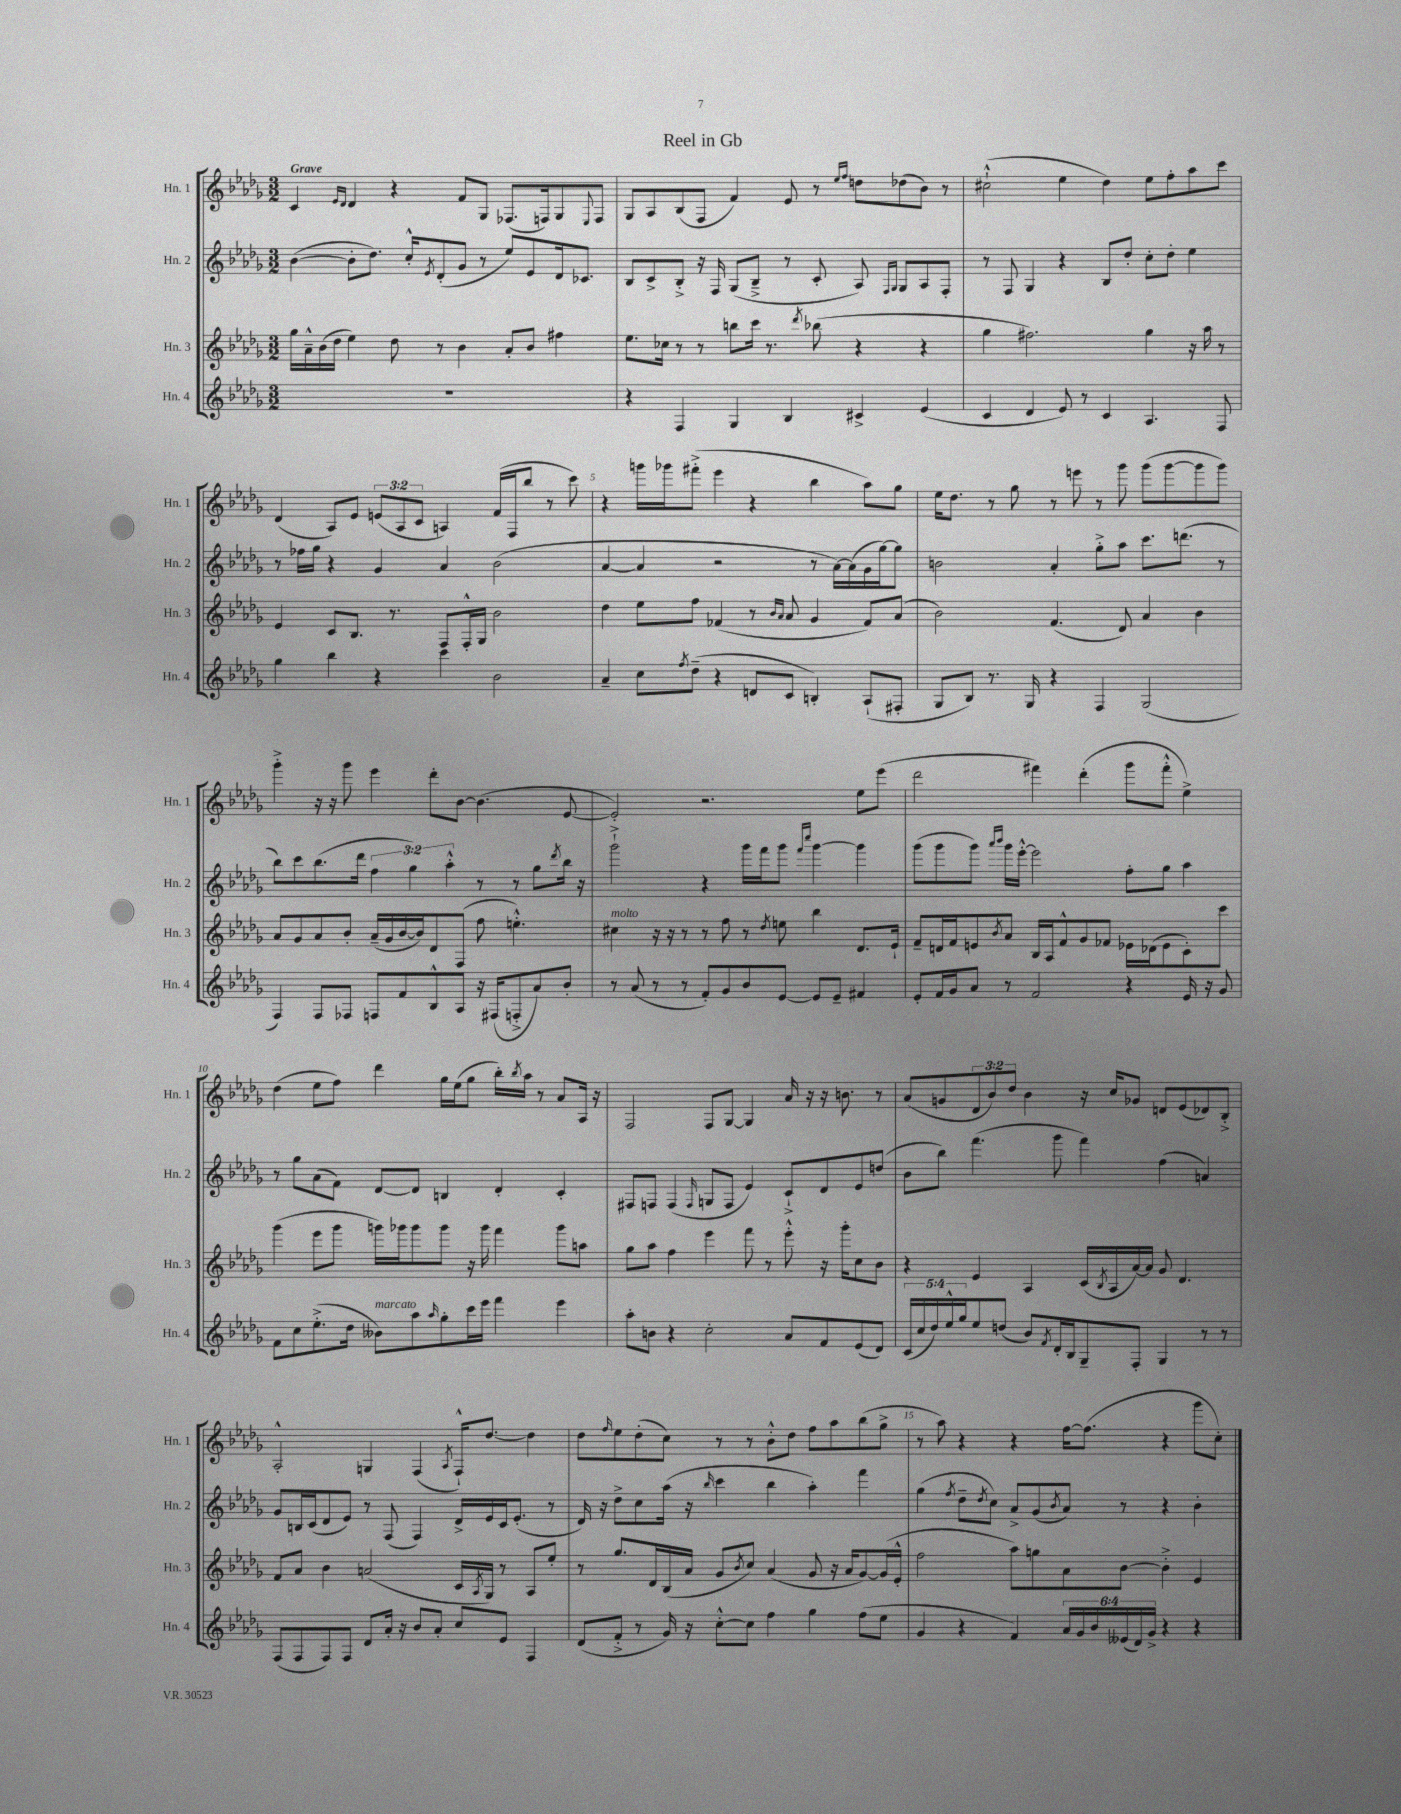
\header { title = "Reel in Gb" }
<<
\new StaffGroup <<
\new Staff = "s0" \with { instrumentName = "Hn. 1" shortInstrumentName = "Hn. 1" } {
    \clef treble \key des \major \numericTimeSignature \time 3/2 \override Staff.TupletNumber.text = #tuplet-number::calc-fraction-text \tempo "Grave"
    c'4 \grace { ees'16 des'16 } des'4 r4 f'8 ges8 fes8.( f16) ges8 \appoggiatura { ees8 } f8 |
    ges8 aes8 bes8( f8 f'4) ees'8 r8 \grace { ees''16 f''16 } d''8 des''8( bes'8) r8 |
    cis''2-!-^( ees''4 des''4) ees''8 f''8-. aes''8 c'''8 |
    des'4( aes8) ees'8 \tuplet 3/2 { e'8( aes8 c'8 } a4) f'16( f16 bes''8 r8 c'''8) |
    r4 g'''16 ges'''16 fis'''8-.->( ees'''4 r4 bes''4 aes''8) ges''8 |
    ees''16 des''8. r8 ges''8 r8 e'''8 r8 ges'''8 ges'''8( ges'''8~ ges'''8 ges'''8) |
    ges'''4-.-> r16 r16 ges'''8 ees'''4 des'''8-. bes'8~ bes'4.( ees'8~ |
    ees'2-.) r2. ees''8 ees'''8( |
    des'''2 fis'''4) des'''4-.( ges'''8 fis'''8-.-^ ees''4->) |
    des''4( ees''8 f''8) des'''4 ges''16 ees''16( ges''8 bes''16-.) \acciaccatura { bes''8 } aes''16 r8 aes'8 aes16 r16 |
    f2 f8 ges8~ ges4 aes'16 r16 r16 b'8. r8 |
    aes'8( g'8 \tuplet 3/2 { des'8 bes'8) des''8 } bes'4 r16 c''16 ges'8 d'8 ees'8( des'8) bes8-.-> |
    aes2-.-^ g4 f4( \acciaccatura { aes8 } f16-!-^) des''8.~ des''4 |
    des''8 \grace { f''16 } ees''8 des''8-.( c''8) r8 r8 bes'8-.-^ des''8 f''8 aes''8 bes''8( ges''8-> |
    r8 aes''8) r4 r4 f''16~ f''8.( r4 ges'''8 c''8-.) \bar "|." |
}
\new Staff = "s1" \with { instrumentName = "Hn. 2" shortInstrumentName = "Hn. 2" } {
    \clef treble \key des \major \numericTimeSignature \time 3/2 \override Staff.TupletNumber.text = #tuplet-number::calc-fraction-text
    bes'4~( bes'8-. des''8.) c''16-.-^ \acciaccatura { ees'8 } des'8-.( ges'8 r8 ees''8) ees'8 des'16 ces'8. |
    bes8 c'8-> bes8-.-> r16 f16 ges8( bes8---> r8 c'8-. aes8) \grace { f16 ges16 } ges8 aes8 f8-. |
    r8 f8 ges4 r4 bes8 des''8-. c''8-. des''8-. ees''4 |
    r8 fes''16 ges''16 r4 ges'4 aes'4 bes'2( |
    aes'4~ aes'4 r2 r8 aes'16~) aes'16( ges'16 ges''16~) ges''8 |
    b'2 aes'4-. ges''8-.-> aes''8 c'''8. d'''8.( r8 |
    bes''8) c'''8 bes''8.( des'''16 \tuplet 3/2 { f''4 ges''4) aes''4-.-^ } r8 r8 ges''8 \acciaccatura { des'''8 } bes''16 r16 |
    ges'''2-!-> r4 ges'''16 f'''16 ges'''8 \grace { f'''16 c''''16 } ges'''4~ ges'''4 |
    ges'''8( ges'''8 ges'''8) \grace { aes'''16 bes'''16 } ges'''16 ees'''16~-.-^ ees'''2 f''8-. ges''8 aes''4 |
    r8 ges''8 aes'8( f'8) des'8~ des'8 b4 des'4-. c'4-. |
    fis8 f8 f4( \grace { f16 } g8 f8 ees'4) c'8-!-> des'8 ees'8 d''8( |
    bes'8 bes''8) f'''4.( ges'''8 f'''4) f''4( a'4) |
    ges'8 b16 c'16( des'8 ees'8) r8 f8( f4) des'16-> ees'16 c'16 ees'8.-.( r8 |
    des'16) r16 des''8-> c''8 aes''16( r16 \grace { bes''16 } c'''4 bes''4 aes''4-.) f'''4 |
    ges''4( \acciaccatura { f''8 } des''8-- \acciaccatura { des''8 } c''8) aes'8-> ges'8( \acciaccatura { bes'8 } aes'8) r8 r4 bes'4-. \bar "|." |
}
\new Staff = "s2" \with { instrumentName = "Hn. 3" shortInstrumentName = "Hn. 3" } {
    \clef treble \key des \major \numericTimeSignature \time 3/2
    ges''16 aes'16---^ bes'16( des''16 ees''4) des''8 r8 bes'4 aes'8-. bes'8 fis''4 |
    ees''8. ces''16 r8 r8 b''8 c'''16 r8. \acciaccatura { des'''8 } bes''8( r4 r4 |
    ges''4 fis''2.) ges''4 r16 aes''16 r8 |
    ees'4 c'8 bes8. r8. f8 f16-.-^ ges16 bes'2 |
    des''4 ees''8 f''8 fes'4( r8 \grace { bes'16 aes'16 } aes'8 ges'4 fes'8) aes'8( |
    bes'2) f'4.( des'8) aes'4 bes'4 |
    aes'8 ges'8 aes'8 bes'8-. aes'16--( ges'16 bes'16~ bes'16) des'8 f8( f''8 e''4.-.-^) |
    cis''4^\markup { \italic "molto" } r16 r16 r8 r8 f''8 r8 \acciaccatura { des''8 } e''8 bes''4 des'8. ees'16-! |
    f'8-- d'16 f'16 e'8 \acciaccatura { bes'8 } aes'8 bes16 aes16 f'8-^ ges'8 fes'8 ees'16 des'16( ees'8 c'8-.) c'''8 |
    ges'''4( ees'''8 ges'''8 g'''16) ges'''16 ges'''8 ges'''8 r16 ges'''16 f'''4 ges'''8 a''8 |
    ges''8 aes''8 f''4 ees'''4 f'''8 r8 ees'''8-.-^ r16 ges'''16-. c''8 bes'8 |
    r4 ees'4 aes4 c'16( \acciaccatura { bes8 } aes16 aes'16~) aes'16 ges'8 des'4. |
    f'8 aes'8 bes'4 a'2( c'16 \acciaccatura { aes8 } ges16) r8 aes8 ees''8-. |
    r8 ges''8. des'16 bes16( aes'16 ges'8 \acciaccatura { bes'8 } c''8) aes'4( ges'8 r16 aes'16 ges'8~) ges'16( ees'16-.-^ |
    f''2 aes''8) g''8 aes'8 bes'8~ bes'4-.-> ees'4 \bar "|." |
}
\new Staff = "s3" \with { instrumentName = "Hn. 4" shortInstrumentName = "Hn. 4" } {
    \clef treble \key des \major \numericTimeSignature \time 3/2 \override Staff.TupletNumber.text = #tuplet-number::calc-fraction-text
    R1. |
    r4 f4 ges4 bes4 cis'4-> ees'4( |
    c'4 des'4 ees'8) r8 c'4 aes4. f8 |
    ges''4 bes''4 r4 c'''4 bes'2 |
    aes'4-- c''8 \acciaccatura { f''8 } des''8--( r4 d'8 c'8 b4-.) aes8-!( fis8-. |
    ges8 bes8) r8. ges16 r4 f4 ges2( |
    f4) f8 fes8 f8 f'8 bes8-^ aes8 r16 fis16( f8-.-> aes'8) bes'8-. |
    r8 aes'8( r8 r8 f'8-.) ges'8 bes'8 ees'8~ ees'8 ees'8-- fis'4 |
    ees'8-. f'16 ges'16 aes'8 r8 f'2 r4 ees'16 r16 ges'8 |
    f'8 c''8 ees''8.-.->( des''16 beses'8^\markup { \italic "marcato" }) aes''8 \grace { aes''16 } ges''8-. c'''16 ees'''16 f'''4 ees'''4 |
    aes''8-. b'8 r4 c''2-. aes'8 f'8 ees'8( des'8) |
    \tuplet 5/4 { c'16( c''16 des''16) ees''16-^ ges''16 } ees''8 d''8( bes'8) \acciaccatura { f'8 } des'16-. bes16 ges8-- f8-. ges4 r8 r8 |
    f8( f8 f8) f8 des'8 aes'16-. r16 bes'8 aes'8-. c''8 ees'8 f4 |
    des'8( f'8-.-> r8 ges'16) r16 c''8~-.-^ c''8 f''4 ges''4 f''8( ees''8 |
    ges'4 r4 f'4) \tuplet 6/4 { aes'16 ges'16 bes'16 eeses'16( des'16) ges'16-> } r4 r4 \bar "|." |
}
>>
>>
\layout { \context { \Score \override BarNumber.break-visibility = ##(#f #t #t) barNumberVisibility = #(every-nth-bar-number-visible 5) } }
